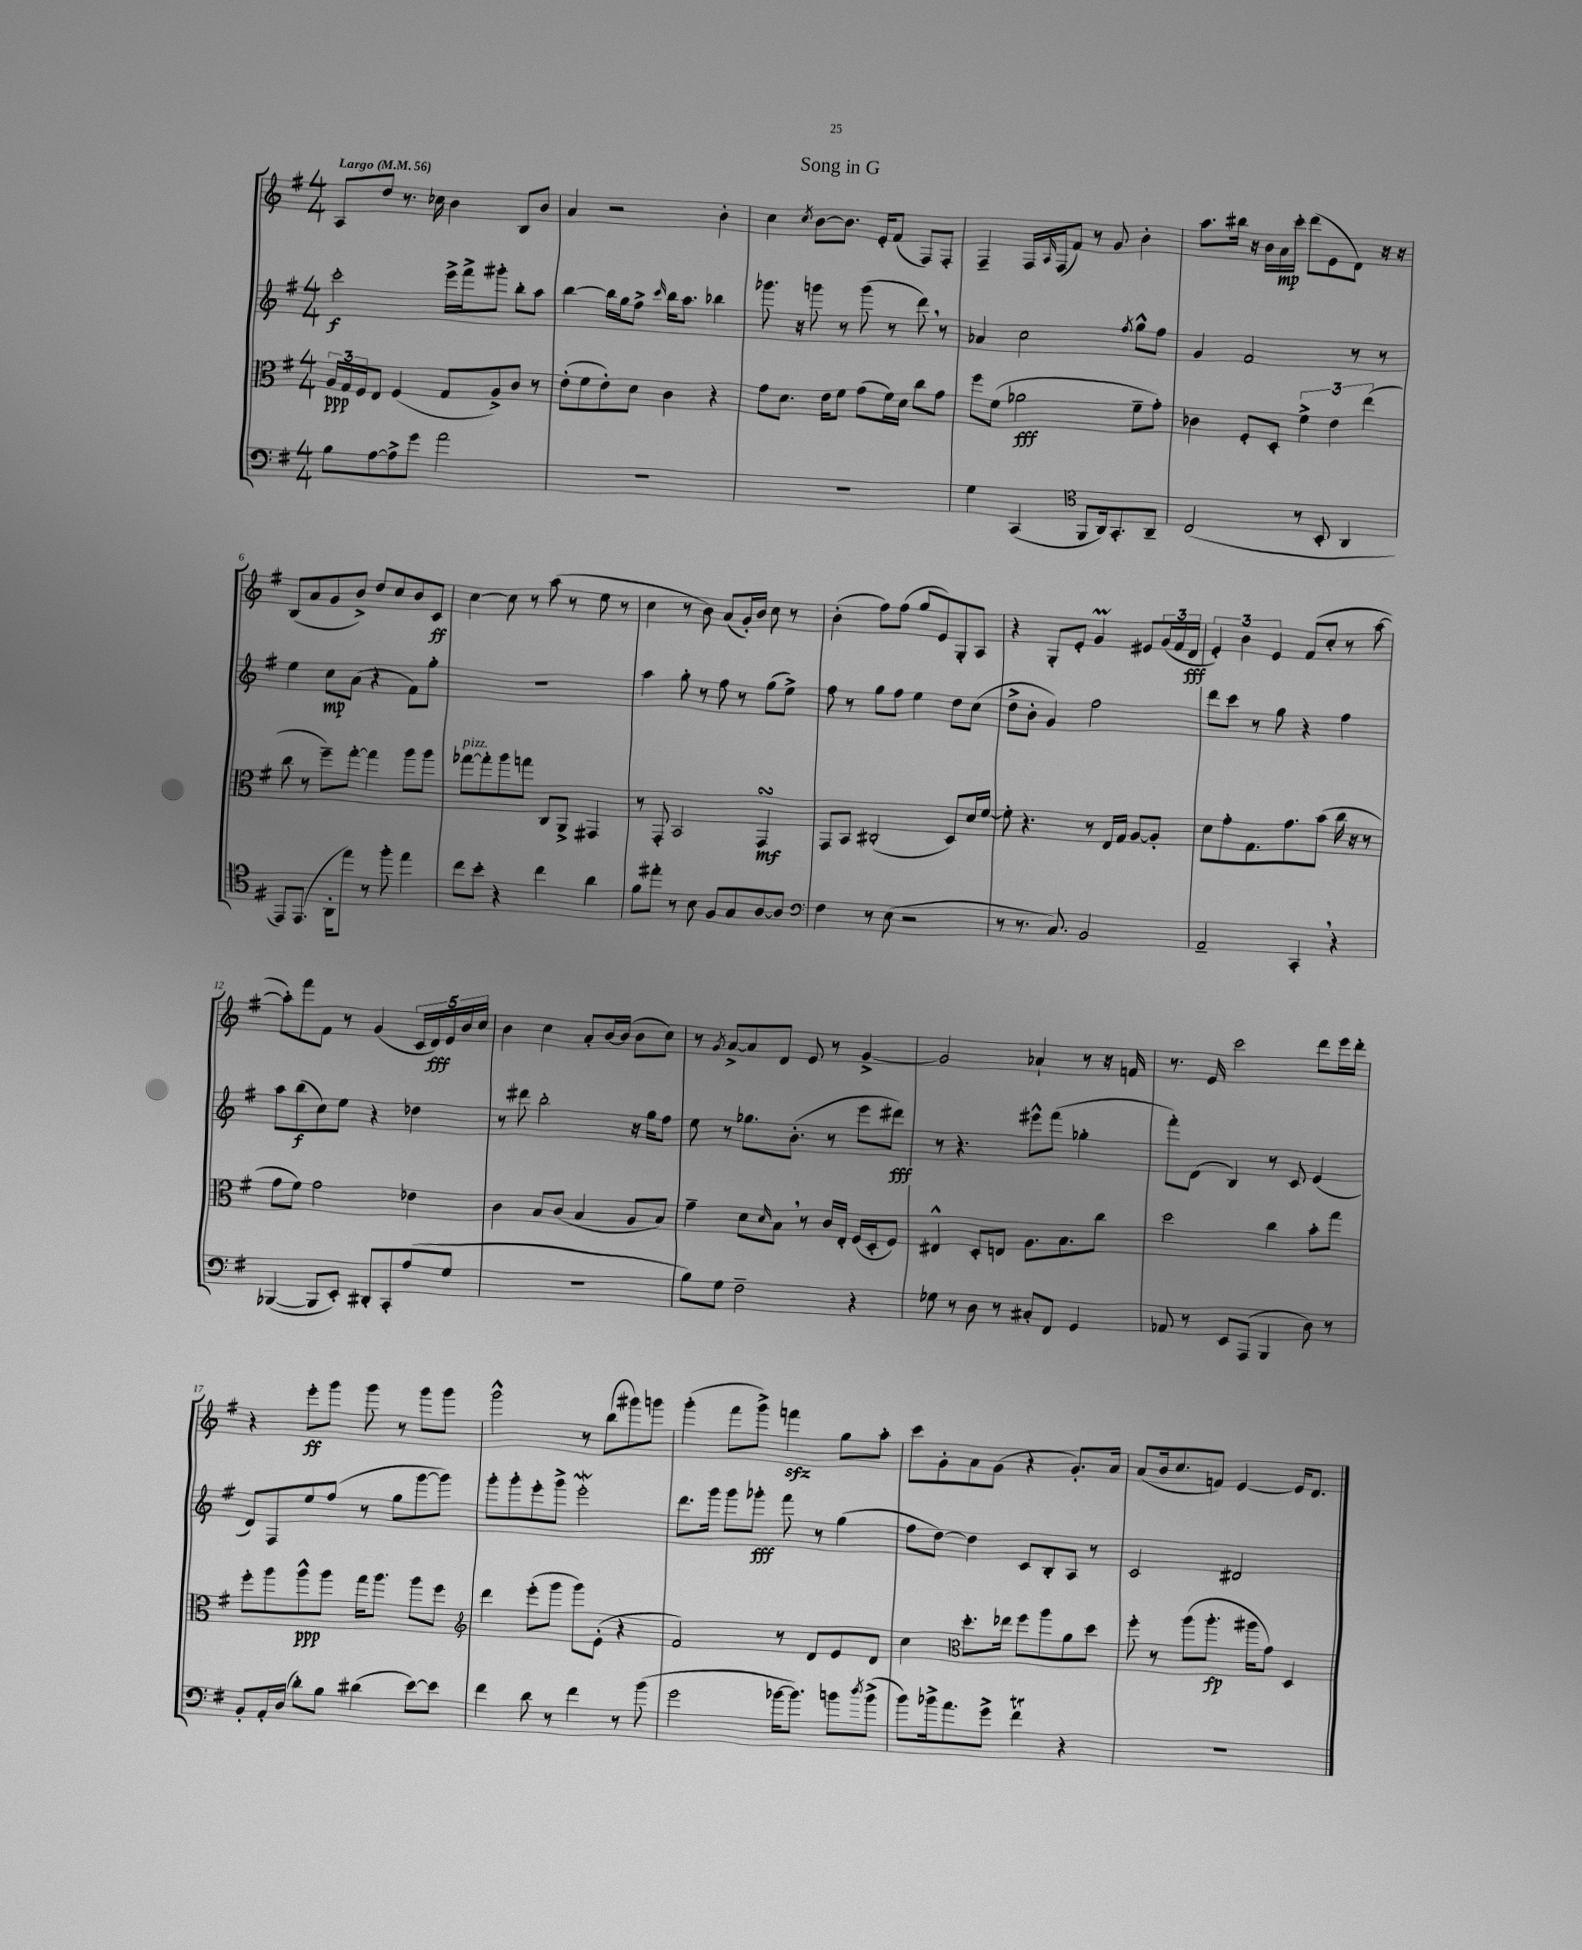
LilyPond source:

\header { title = "Song in G" }
<<
\new StaffGroup <<
\new Staff = "s0" {
    \clef treble \key g \major \numericTimeSignature \time 4/4 \tempo "Largo" 4 = 56
    a8 d''8 r8. ces''16 b'4 b8 b'8 |
    a'4 r2 b'4-. |
    c''4 \acciaccatura { c''8 } b'8~ b'8. e'16-. fis'8( fis8) fis8-. |
    fis4-- fis16 \grace { a16 } fis16( fis'8) r8 g'8 b'4-. |
    a''8. bis''16 r16 b'16 a'16\mp c'''16-. d'''8( e'8 d'8) r16 r16 |
    b8( a'8 g'8 b'8->) d''8 c''8 b'8 c'8\ff |
    c''4~ c''8 r8 a''8( r8 e''8 r8 |
    c''4 r8 b'8) a'8( g'16-.) b'16 c''8 r8 |
    b'4-.( fis''8) fis''8( g''8 e'8) g8-. a8 |
    r4 g8-. e'8-. g'4\prall eis'8 \tuplet 3/2 { g'16( fis'16 d'16\fff } |
    \tuplet 3/2 { e'4-.) b'4 e'4 } fis'8( c''8-. r8 a''8~ |
    a''8-.) fis'''8 fis'8 r8 g'4( \tuplet 5/4 { c'16 d'16\fff) e'16 b'16 c''16 } |
    b'4 c''4 a'8-. b'16~ b'16( b'8 c''8) |
    r8 \acciaccatura { g'8 } a'8~-> a'8 d'8 e'8 r8 g'4~-> |
    g'2 aes'4-! r8 r16 f'16 |
    r8. e'16 c'''2 d'''8 e'''16 d'''16-. |
    r4 e'''8-.\ff g'''8 g'''8 r8 g'''8 g'''8 |
    g'''2-^ r8 b''8( gis'''8) g'''8 |
    g'''4-.( fis'''8 g'''8->) f'''4\sfz g''8 a''8-. |
    c'''8 g'8-. a'8 g'8( r4 g'8.-.) a'16 |
    a'8( b'16 c''8. f'8) e'4~ e'16 d'8. \bar "|." |
}
\new Staff = "s1" {
    \clef treble \key g \major \numericTimeSignature \time 4/4
    c'''2-.\f e'''16-> fis'''16-> gis'''8-. b''8-. a''8 |
    b''4~ b''16 g''16 fis''8-> \grace { c'''16 } b''16 a''8. bes''4 |
    ges'''8. r16 g'''8 r8 g'''8( r8 d'''8) \breathe r8 |
    aes'4 c''2 \acciaccatura { fis''8 } g''8-^ fis''8 |
    g'4 fis'2 r8 r8 |
    e''4 c''8\mp a'8( r4 fis'8) g''8-. |
    R1 |
    a''4 g''8-. r8 fis''8 r8 g''8( e''8->) |
    fis''8 r8 g''8 fis''8 e''4 d''8 c''8( |
    d''8-> b'8-. g'4) fis''2 |
    d'''8 c'''8 r8 g''8 r4 fis''4 |
    a''8 b''8\f( c''8) e''8 r4 des''4 |
    r8 dis'''8 b''2-. r16 g''16 fis''8 |
    e''8 r8 ges''8. b'8.-.( r8 e'''8 dis'''8\fff) |
    r8 r4. eis'''8-^ fis'''8( ges''4-. |
    fis'''8-.) d'8( b4) r8 c'8 e'4( |
    d'8) fis8 e''8 fis''8( r8 g''8 g'''8~ g'''8) |
    g'''8-. g'''8-. e'''8-. g'''8-> e'''2-.\mordent |
    d'''8. g'''16 g'''8 ges'''8-.\fff fis'''8 r8 g''4( |
    fis''8 d''8~) d''4 c'8 b8-. a8 r8 |
    c'2 dis'2 \bar "|." |
}
\new Staff = "s2" {
    \clef alto \key g \major \numericTimeSignature \time 4/4
    \tuplet 3/2 { a16\ppp g16 fis16 } e8 fis4( g8 a8->) c'8 r8 |
    e'8-.( fis'8 e'8-.) d'8 c'4 r4 |
    g'8 d'8. e'16 fis'8 g'8( fis'16) d'16 c''8 g'8 |
    fis''8 fis'8( aes'2\fff fis'8-- g'8-.) |
    ces'4 fis8-. d8-. \tuplet 3/2 { fis'4-> e'4 e''4( } |
    c''8 r8 fis''8--) g''8~-. g''4 a''8 a''8 |
    ges''8~^\markup { \italic "pizz." } ges''8-. a''8 g''8 c8 a,8-> gis,4 |
    r8 g,8-. b,2 g,4\turn\mf |
    g,8 b,8 cis2-.( d8) d'16 fis'16~ |
    fis'8-. r4. r8 e16 g16 a8~ a8-. |
    d'8 g'8-. g8. g'8. b'8( c''16 r16 r8 |
    g'8 fis'8) g'2 ees'4 |
    c'4 b8 c'8( b4 a8 b8) |
    g'4-- d'8 \grace { d'16 } b8 \breathe r8 c'16 e16-. fis16( d16-. fis8) |
    eis4-^ d8-. e8 a8. b8. c''8 |
    d''2 c''4 b'8-. g''8 |
    fis''8-. a''8 a''8-^\ppp a''8 g''16 a''8. a''8 fis''8 |
    \clef treble d'''4 e'''8-.( g'''8 g'''8) e'8-.( r4 |
    fis'2) r8 d'8 e'8 d'8 |
    c''4 \clef alto d''8.-. ees''16 fis''8 a''8 a'8 d''8 |
    fis''8-. r8 a''8( a''8.-.\fp ais''16 g'8) d4 \bar "|." |
}
\new Staff = "s3" {
    \clef bass \key g \major \numericTimeSignature \time 4/4
    b8 a8~ a8-> g'8 a'2 |
    R1 |
    R1 |
    g4 c,4( \clef tenor fis,8 a,16) g,8.-. a,8-- |
    c2( r8 b,8-. a,4 |
    e,8) e,8.( a,16-. e''8) r8 fis''8-. e''4 |
    c''8 b'8-. r4 c''4 a'4 |
    fis'8 eis''8-. r8 b8 fis8 g8 a8~ a8 |
    \clef bass fis4 r8 e8( r2 |
    r8 r8. c8.) b,2 |
    a,2-- c,4-. \breathe r4 |
    bes,,4~( bes,,8 e,8-.) dis,8-. c,8-. a8( g8 |
    R1 |
    b8) g8 fis2-- r4 |
    ges8 r8 d8 r8 cis8-. fis,8 g,4 |
    aes,8 r8 e,8 a,,8( b,,4 d8) r8 |
    b,8-. a,16-. d16( d'8-.) b8 dis'4( e'8~) e'8 |
    fis'4 d'8 r8 fis'4 r8 b'8( |
    g'2 bes'16~ bes'8.) b'8 \acciaccatura { d''8 } b'8->( |
    b'8) bes'16-> a'8. g'8-> fis'4\trill r4 |
    R1 \bar "|." |
}
>>
>>
